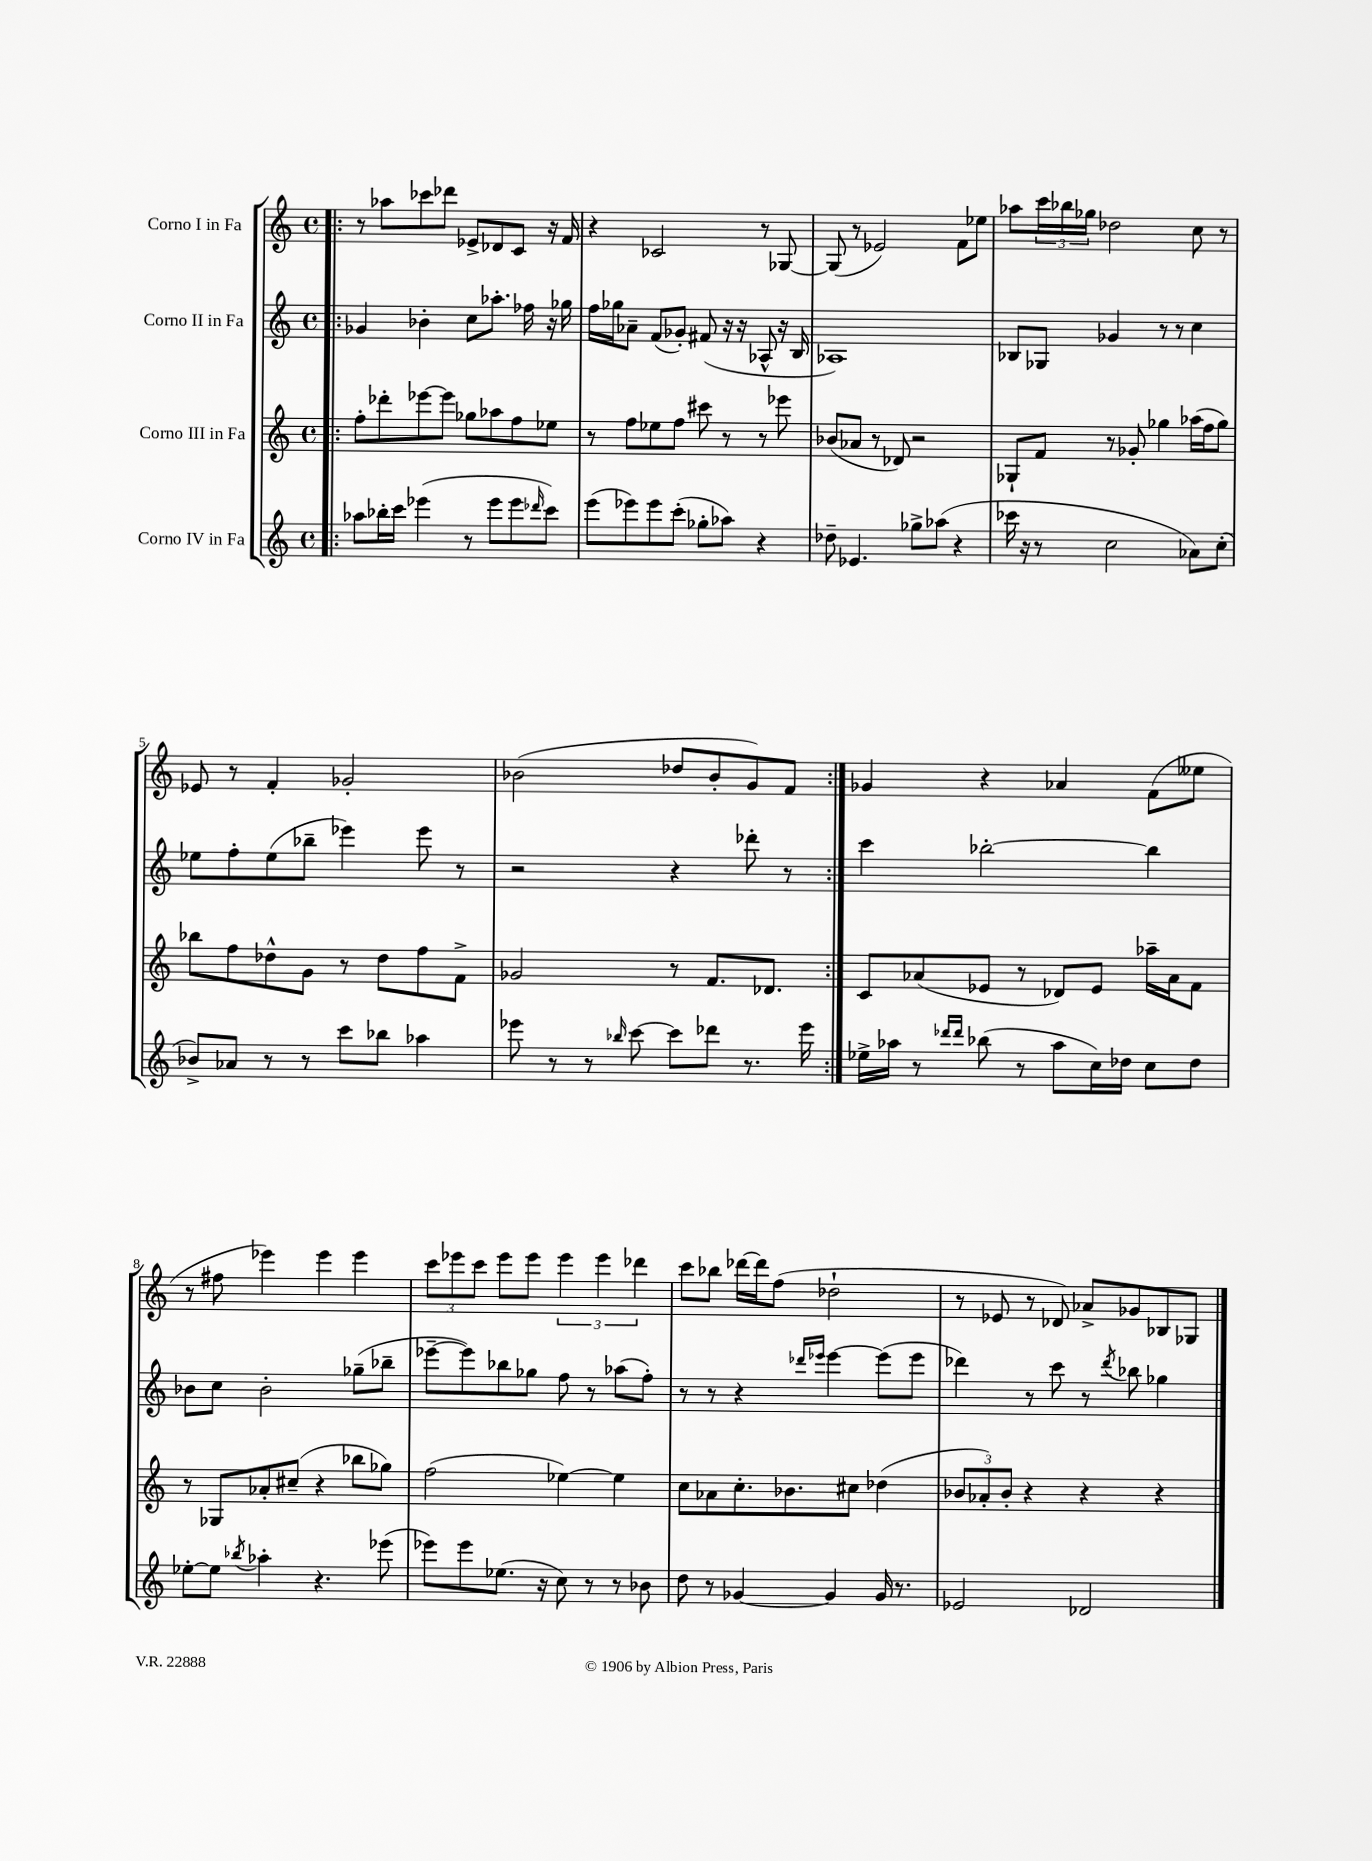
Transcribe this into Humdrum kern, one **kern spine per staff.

**kern	**kern	**kern	**kern
*part4	*part3	*part2	*part1
*staff4	*staff3	*staff2	*staff1
*I"Corno IV in Fa	*I"Corno III in Fa	*I"Corno II in Fa	*I"Corno I in Fa
*clefG2	*clefG2	*clefG2	*clefG2
*k[]	*k[]	*k[]	*k[]
*M4/4	*M4/4	*M4/4	*M4/4
*met(c)	*met(c)	*met(c)	*met(c)
=1!|:	=1!|:	=1!|:	=1!|:
8aa-X\L	8ff'\L	4g-X/	8r
16bb-X'\L	8ddd-X'\	.	8aa-X\L
16ccc\JJ	.	.	.
(4eee-X\	[8eee-X\	4b-X'\	8ccc-X\
.	8eee-\J]	.	8ddd-X\J
8r	8gg-X\L	8cc\L	8e-X^/L
8eee-\L	8aa-X\	8.aa-X'\J	8d-X/
8eee-\	8ff\	.	8c/J
.	.	16ff-X\	.
16qqddd-X/	.	.	.
8ccc\J)	8ee-X\J	16r	16r
.	.	16gg-X\	16f/
=2	=2	=2	=2
(8eee\L	8r	16ff\LL	4r
.	.	16gg-X\J	.
8eee-X\)	8ff\L	8a-X~\J	.
8eee-\	8ee-X\	(8f/L	2c-X/
(8ccc'\J	8ff\J	8g-X'/J)	.
8gg-X'\L	8ccc#X\	(8f#X/	.
8aa-X\J)	8r	16r	.
.	.	16r	.
4r	8r	8A-X^^/	8r
.	8eee-X\	16r	[8G-X/
.	.	16B/	.
=3	=3	=3	=3
8dd-X~\	(8b-X/L	1A-X)	(8G-/]
4.e-X/	8a-X/J	.	8r
.	8r	.	2e-X/)
.	8d-X/)	.	.
8gg-X^\L	2r	.	.
(8aa-X\J	.	.	.
4r	.	.	8f\L
.	.	.	8ee-X\J
=4	=4	=4	=4
16ccc-X\	8G-X`/L	8B-X/L	8aa-X\L
16r	.	.	.
8r	8f/J	8G-X/J	24ccc\L
.	.	.	24bb-X\
.	.	.	24gg-X\JJ
2cc\	8r	4g-X/	2dd-X\
.	8g-X'/	.	.
.	4gg-X\	8r	.
.	.	8r	.
8a-X\L)	(16aa-X\LL	4cc\	8cc\
.	16ff\J	.	.
(8cc'\J	8gg-\J)	.	8r
!!LO:LB:g=z
=5	=5	=5	=5
8b-X^/L)	8bb-X\L	8ee-X\L	8e-X/
8a-X/J	8ff\	8ff'\	8r
8r	8dd-X^^\	(8ee-\	4f'/
8r	8g\J	8bb-X~\J	.
8ccc\L	8r	4eee-X\)	2g-X'/
8bb-X\J	8dd-\L	.	.
4aa-X\	8ff\	8eee-\	.
.	8f^\J	8r	.
=6	=6	=6	=6
8eee-X\	2g-X/	2r	(2b-X\
8r	.	.	.
8r	.	.	.
16qqbb-X/	.	.	.
[8ccc\	.	.	.
8ccc\L]	8r	4r	8dd-X/L
8ddd-X\J	8.f/L	.	8b-'/
8.r	.	8ddd-X'\	8g/)
.	8.d-X/J	.	.
.	.	8r	8f/J
16eee-\	.	.	.
=7:|!	=7:|!	=7:|!	=7:|!
16ee-X^\LL	8c/L	4ccc\	4g-X/
16aa-X\JJ	.	.	.
8r	(8a-X/	.	.
16qqddd-X/LL	.	.	.
16qqddd-/JJ	.	.	.
(8bb-X\	8e-X/J	[2bb-X'\	4r
8r	8r	.	.
8aa-\L	8d-X/L)	.	4a-X/
16cc\L)	8e-/J	.	.
16dd-X\JJ	.	.	.
8cc\L	16aa-X~\LL	4bb-\]	(8f\L
.	16a-\J	.	.
8dd-\J	8f\J	.	8ee--X\J
!!LO:LB:g=z
=8	=8	=8	=8
[8ee-X'\L	8r	8b-X\L	8r
8ee-\J]	8G-X/L	8cc\J	8ff#X\
8qbb-X/	.	.	.
4aa-X'\	8a-X'/	2b-'\	4eee-X\)
.	(8cc#X~/J	.	.
4.r	4r	.	4eee-\
.	8bb-X\L	(8gg-X~\L	4eee-\
(8eee-X\	8gg-X\J)	8bb-X~\J	.
=9	=9	=9	=9
8eee-X\L)	(2ff\	[8eee-X~\L	12ccc\L
.	.	.	12eee-X\
8eee-\	.	8eee-\])	.
.	.	.	12ccc\J
(8.ee-X\J	.	8bb-X\	8eee-\L
.	.	8gg-X\J	8eee-\J
16r	.	.	.
8cc\)	[4ee-X\)	8ff\	6eee-\
8r	.	8r	.
.	.	.	6eee-\
8r	4ee-\]	(8aa-X\L	.
.	.	.	6ddd-X\
8b-X\	.	8ff'\J)	.
=10	=10	=10	=10
8dd\	8cc\L	8r	8ccc\L
8r	8a-X\	8r	8bb-X\J
[4g-X/	8.cc'\	4r	[16ddd-X\LL
.	.	.	16ddd-\J]
.	.	.	(8ff\J
.	8.b-X\	.	.
.	.	16qqddd-X/LL	.
.	.	16qqeee-X/JJ	.
4g-/]	.	[4eee-\	2dd-X`\
.	8cc#X\J	.	.
16g-/	(4dd-X\	(8eee-\L]	.
8.r	.	.	.
.	.	8eee-\J	.
=11	=11	=11	=11
2e-X/	12b-X/L	4ddd-X\)	8r
.	12a-X'/)	.	.
.	.	.	8e-X/
.	12b-'/J	.	.
.	4r	8r	8r
.	.	8ccc\	8d-X/)
2d-X/	4r	8r	8a-X^/L
.	.	8qddd-/	.
.	.	8bb-X\	8g-X/
.	4r	4gg-X\	8B-X/
.	.	.	8G-X/J
==	==	==	==
*-	*-	*-	*-
